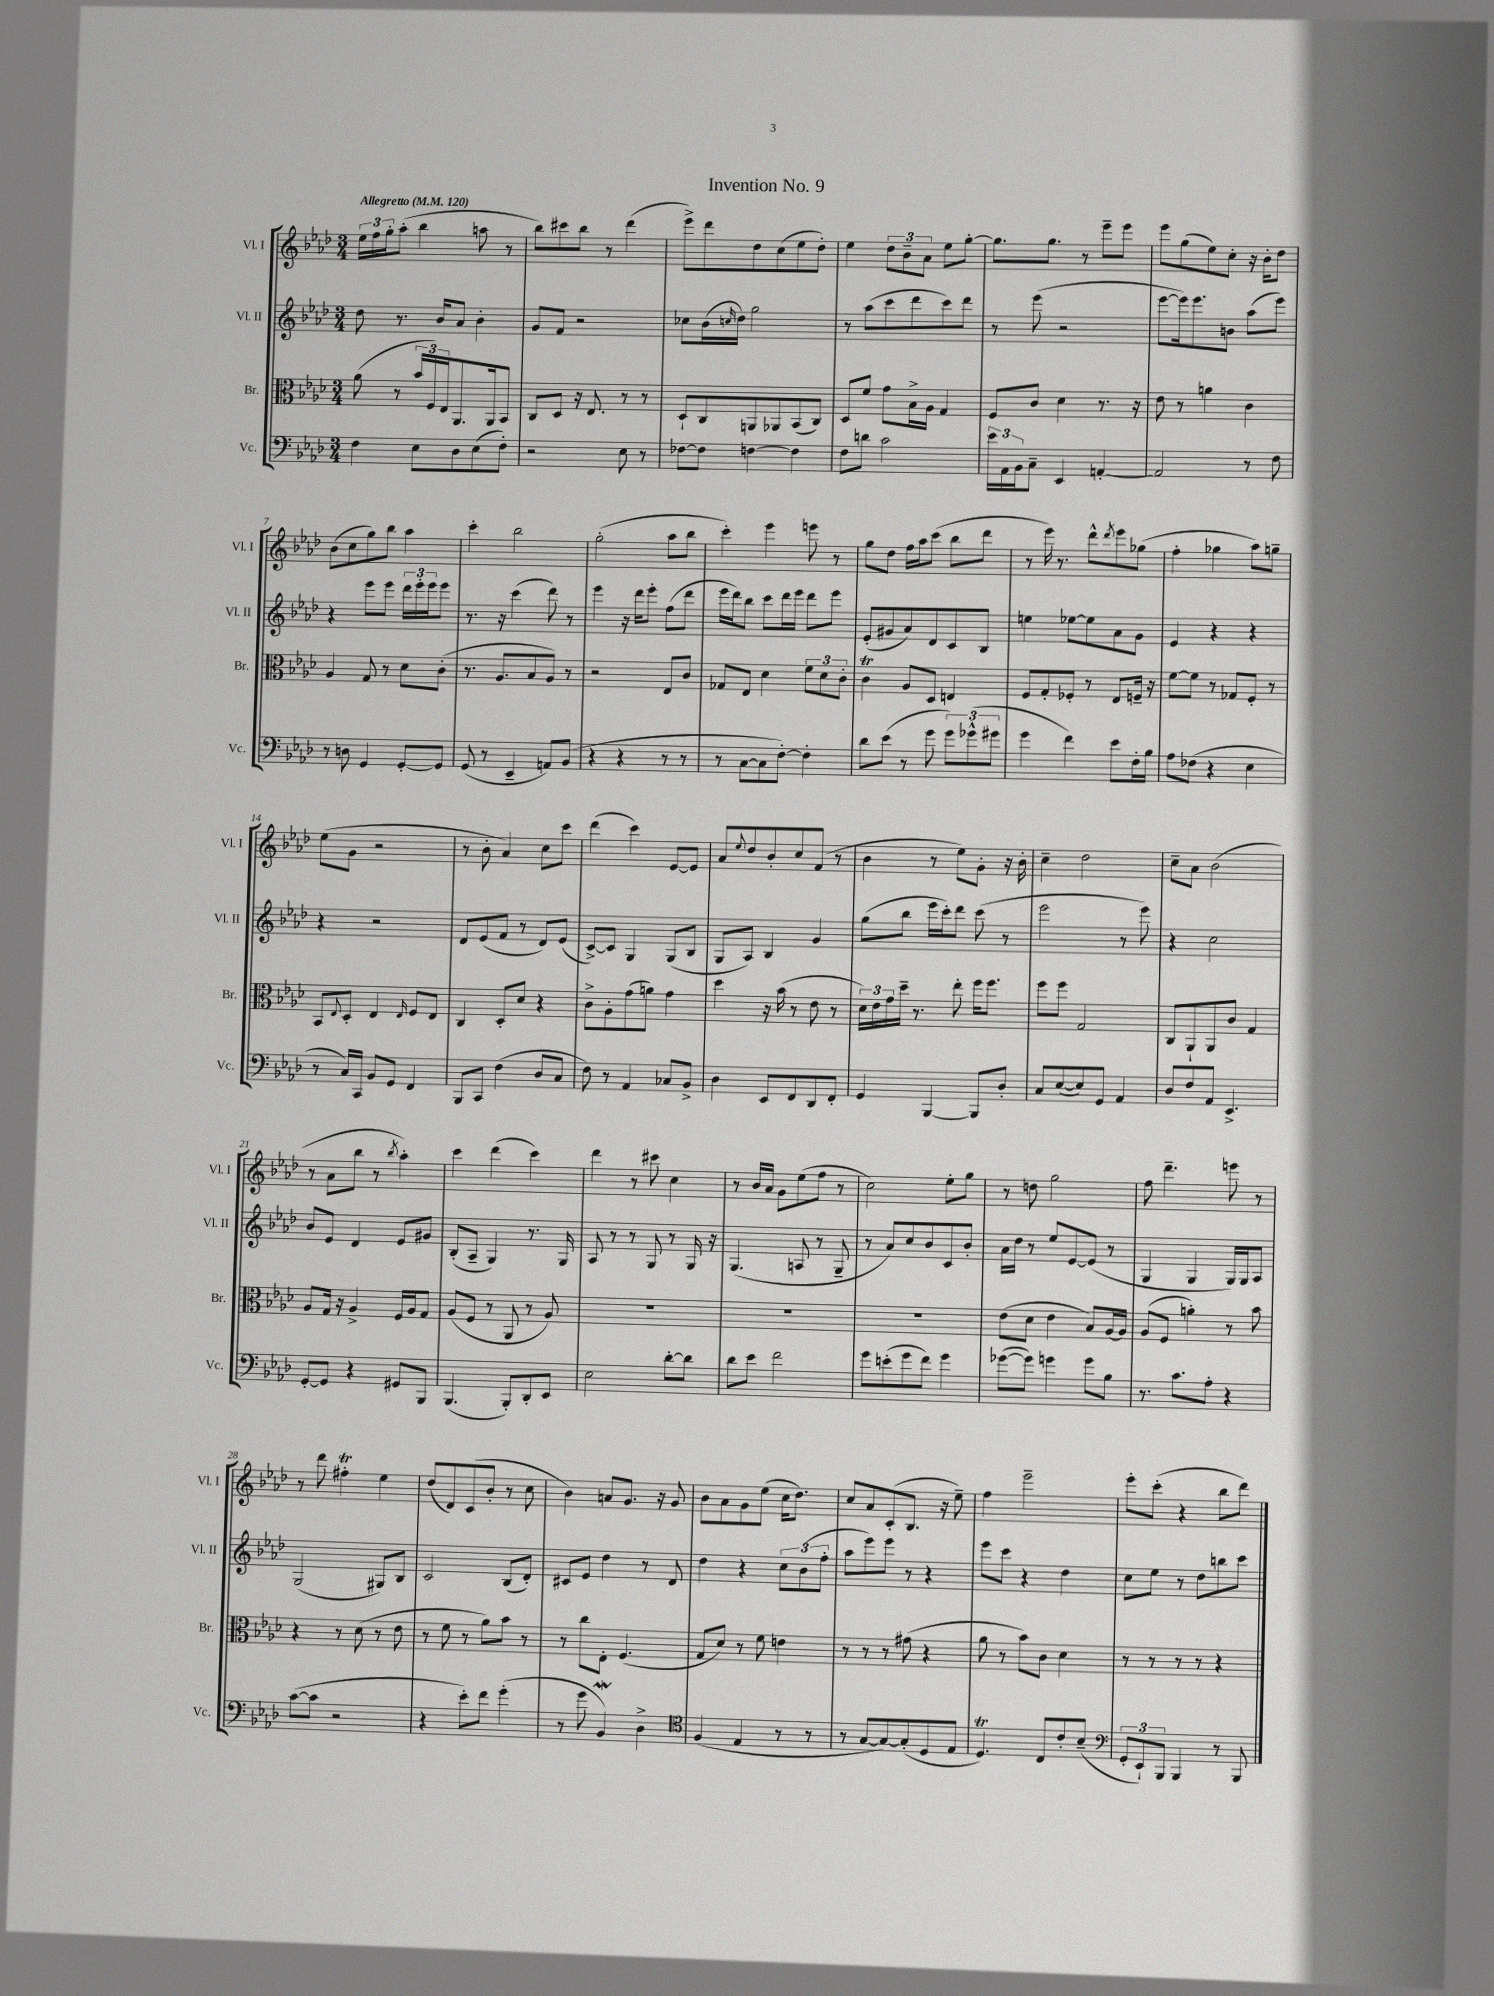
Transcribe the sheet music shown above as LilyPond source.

\header { title = "Invention No. 9" }
<<
\new StaffGroup <<
\new Staff = "s0" \with { instrumentName = "Vl. I" shortInstrumentName = "Vl. I" } {
    \clef treble \key aes \major \numericTimeSignature \time 3/4 \tempo "Allegretto" 4 = 120
    \tuplet 3/2 { ees''16 f''16 g''16-. } aes''8-.( bes''4 a''8 r8 |
    bes''8) cis'''8 bes''8 r8 des'''4( |
    ees'''8->) des'''8 des''8 c''8( ees''8 des''8-.) |
    ees''4 \tuplet 3/2 { des''8 bes'8-- aes'8 } ees''8 g''8~-. |
    g''8. g''8. r8 ees'''8-- ees'''8 |
    ees'''8 g''8( ees''8) c''8-. r16 bes'16-. des''8 |
    bes'8( c''8 g''8) bes''8 aes''4 |
    c'''4-. bes''2 |
    g''2-.( aes''8 bes''8 |
    c'''4-.) ees'''4 e'''8 r8 |
    g''8 des''8 f''16 aes''16 c'''8( bes''8 des'''8 |
    r8 ees'''16) r8. des'''8-^ \acciaccatura { des'''8 } ees'''8 ges''8( |
    f''4-. ges''4 aes''8) g''8-- |
    ees''8( g'8 r2 |
    r8 bes'8-. aes'4) c''8 c'''8 |
    des'''4( c'''4) ees'8~ ees'8 |
    aes'8 \appoggiatura { ees''8 } des''8 bes'8-. c''8 f'8( r8 |
    bes'4 r8 ees''8) g'8-. r16 bes'16-. |
    c''4-- des''2 |
    c''8-- aes'8 bes'2( |
    r8 aes'8 bes''8 r8 \acciaccatura { bes''8 } aes''4-.) |
    c'''4 des'''4( c'''4) |
    des'''4 r8 cis'''8 c''4 |
    r8 bes'16 aes'16 g'8 ees''8( f''8 r8 |
    c''2) ees''8-. g''8 |
    r8 d''8 g''2 |
    f''8 des'''4.-- e'''8 r8 |
    r8 des'''8 fis''4-.\trill ees''4 |
    des''8( des'8) c'8( bes'8-. r8 c''8 |
    bes'4) a'8 g'8. r16 g'8 |
    bes'8 aes'8 g'8 ees''8( c''16 des''8.) |
    c''8 aes'8 c'8-.( bes8. r16 ees''8--) |
    f''4 ees'''2-- |
    ees'''8-. c'''8-.( r4 bes''8 des'''8) \bar "|." |
}
\new Staff = "s1" \with { instrumentName = "Vl. II" shortInstrumentName = "Vl. II" } {
    \clef treble \key aes \major \numericTimeSignature \time 3/4
    des''8 r8. bes'16 aes'8 bes'4-. |
    g'8 f'8 r2 |
    ces''8 bes'16( \grace { c''16 } des''16) g''2 |
    r8 aes''8( c'''8 des'''8 c'''8) des'''8 |
    r8 ees'''8( r2 |
    ees'''8~ ees'''16) ees'''8. b'8 aes''8( ees'''8) |
    r4 ees'''8 ees'''8 \tuplet 3/2 { des'''16 ees'''16-. ees'''16 } ees'''8 |
    r8. r16 c'''4( des'''8) r8 |
    ees'''4 r16 des'''16 ees'''8-. f''8( des'''8 |
    ees'''16 des'''16) bes''8 c'''8 des'''16 ees'''16 des'''8 ees'''8 |
    ees'8-.( gis'8 aes'8) des'8 c'8 bes8 |
    e''4 ees''8~ ees''8 aes'8 g'8 |
    ees'4 r4 r4 |
    r4 r2 |
    des'8 ees'8( f'8 r8 des'8) ees'8( |
    c'8~->) c'8 g4 g8( bes8 |
    g8 aes8) bes4 g'4 |
    g''8( bes''8 ees'''16 c'''16-.) des'''8 c'''8( r8 |
    ees'''2 r8 ees'''8) |
    r4 c''2 |
    bes'8 ees'8 des'4 ees'8 gis'8 |
    bes8-.( aes8-- g4) r8. g16 |
    aes8 r8 r8 g8 r8 g16 r16 |
    g4.( a8 r8 g8-- |
    r8 aes'8) c''8 bes'8 c'8 bes'8-. |
    aes'16 des''16 r8 ees''8 ees'8~ ees'8( r8 |
    g4 g4 g16) g16 aes8 |
    g2( gis8) bes8 |
    c'2 bes8( des'8-.) |
    cis'8 ees'8 des''4 r8 des'8 |
    des''4 r4 \tuplet 3/2 { c''8 bes'8( f''8-. } |
    aes''8 ees'''8) ees'''8 r8 r4 |
    ees'''8 c'''8 r4 des''4 |
    c''8 ees''8 r8 des''8 b''8 c'''8 \bar "|." |
}
\new Staff = "s2" \with { instrumentName = "Br." shortInstrumentName = "Br." } {
    \clef alto \key aes \major \numericTimeSignature \time 3/4
    aes'8( r8 \tuplet 3/2 { bes'16 f16) ees16 } aes,8. aes,16 bes,8 |
    c8 des8 r16 ees8. r8 r8 |
    des8-! c8 a,8 aes,8 bes,8( c8) |
    des8 f'8 g'8 bes16-> aes16 g4 |
    f8 c'8 des'4 r8. r16 |
    ees'8 r8 a'4 c'4 |
    aes4 g8 r8 des'8 c'8-.( |
    r8. aes8. bes8 aes8) r8 |
    r2 ees8 c'8 |
    ges8 ees8 des'4 \tuplet 3/2 { f'8 des'8 c'8-. } |
    c'4\trill aes8 des8 e4 |
    f8 g8-. fes8-. r8 ees8 f16-- r16 |
    f'8~ f'8 r8 ges8 f8-. r8 |
    bes,8 \appoggiatura { ees8 } des8-. ees4 \grace { ees16 } f8 ees8 |
    c4 des8-. des'8 r4 |
    c'8-> aes8-. g'8( a'8) g'4 |
    des''4 r16 bes'16( r8 ees'8 r8 |
    \tuplet 3/2 { des'16) ees'16 g'16 } des''16-- r8. ees''8-. f''16 f''8. |
    f''8 f''8 g2 |
    c8 aes,8-! aes,8 c'8 g4 |
    aes8 g16 r16 aes4-> f16 aes16 g8 |
    aes8( f8 r8 aes,8 r8 aes8) |
    R2. |
    R2. |
    R2. |
    ees'8( des'8 ees'4 bes8) aes16~ aes16 |
    aes8( f8 a'4-.) r8 bes'8 |
    r4 r8 des'8( r8 ees'8 |
    r8 f'8 r8 aes'8) bes'8 r8 |
    r8 c''8 ees8-. f4.( |
    g8 des'8) r8 f'8 e'4 |
    r8 r8 r8 gis'8( r4 |
    aes'8 r8 bes'8) c'8 des'4 |
    r8 r8 r8 r8 r4 \bar "|." |
}
\new Staff = "s3" \with { instrumentName = "Vc." shortInstrumentName = "Vc." } {
    \clef bass \key aes \major \numericTimeSignature \time 3/4
    f4 ees8 des8 ees8( f8-.) |
    r2 ees8 r8 |
    fes8~ fes8 f4~ f4 |
    f8 d'8 c'2 |
    \tuplet 3/2 { ees'16 aes,16 bes,16 } c8-- ees,4 a,4~-. |
    a,2 r8 f8 |
    r8 d8 g,4 g,8~-. g,8 |
    g,8( r8 ees,4-- a,8) bes,8( |
    r4 r4 r8 r8 |
    r8 c8~ c8 f8~-.) f4-. |
    des'8 ees'8( r8 g'8 \tuplet 3/2 { g'8) ges'8-^( gis'8 } |
    g'4 f'4) ees'8 f16-. bes16 |
    aes8 fes8( r4 ees4 |
    r8 c16) c,16 bes,8 g,8 f,4 |
    bes,,8 c,8 f4( des8 c8 |
    f8) r8 aes,4 ces8 bes,8-> |
    des4 ees,8 f,8 des,8 f,8-. |
    g,4 bes,,4~ bes,,8 des8-. |
    c8 ees8~( ees8) g,8 aes,4 |
    des8 f8 aes,8 ees,4.-> |
    g,8~-. g,8 r4 gis,8 bes,,8 |
    bes,,4.( bes,,8-.) des,8-. ees,8 |
    ees2 des'8~-. des'8 |
    des'8 ees'8 f'2 |
    g'8 e'8-.( g'8 f'8) g'4 |
    ges'8~( ges'8) g'4 g'8 bes8 |
    r8. c'8. aes8-. r4 |
    c'8~( c'8 r2 |
    r4 ees'8-.) f'8 g'4-.( |
    r8 g'8 bes,4\mordent) des4-> |
    \clef tenor f4( ees4 r8 r8 |
    r8 g8~ g8~) g8-.( des8 ees8 |
    des4.\trill) c8 c'8-. bes8--( |
    \clef bass \tuplet 3/2 { g,8-. ees,8-!) bes,,8 } bes,,4 r8 bes,,8 \bar "|." |
}
>>
>>
